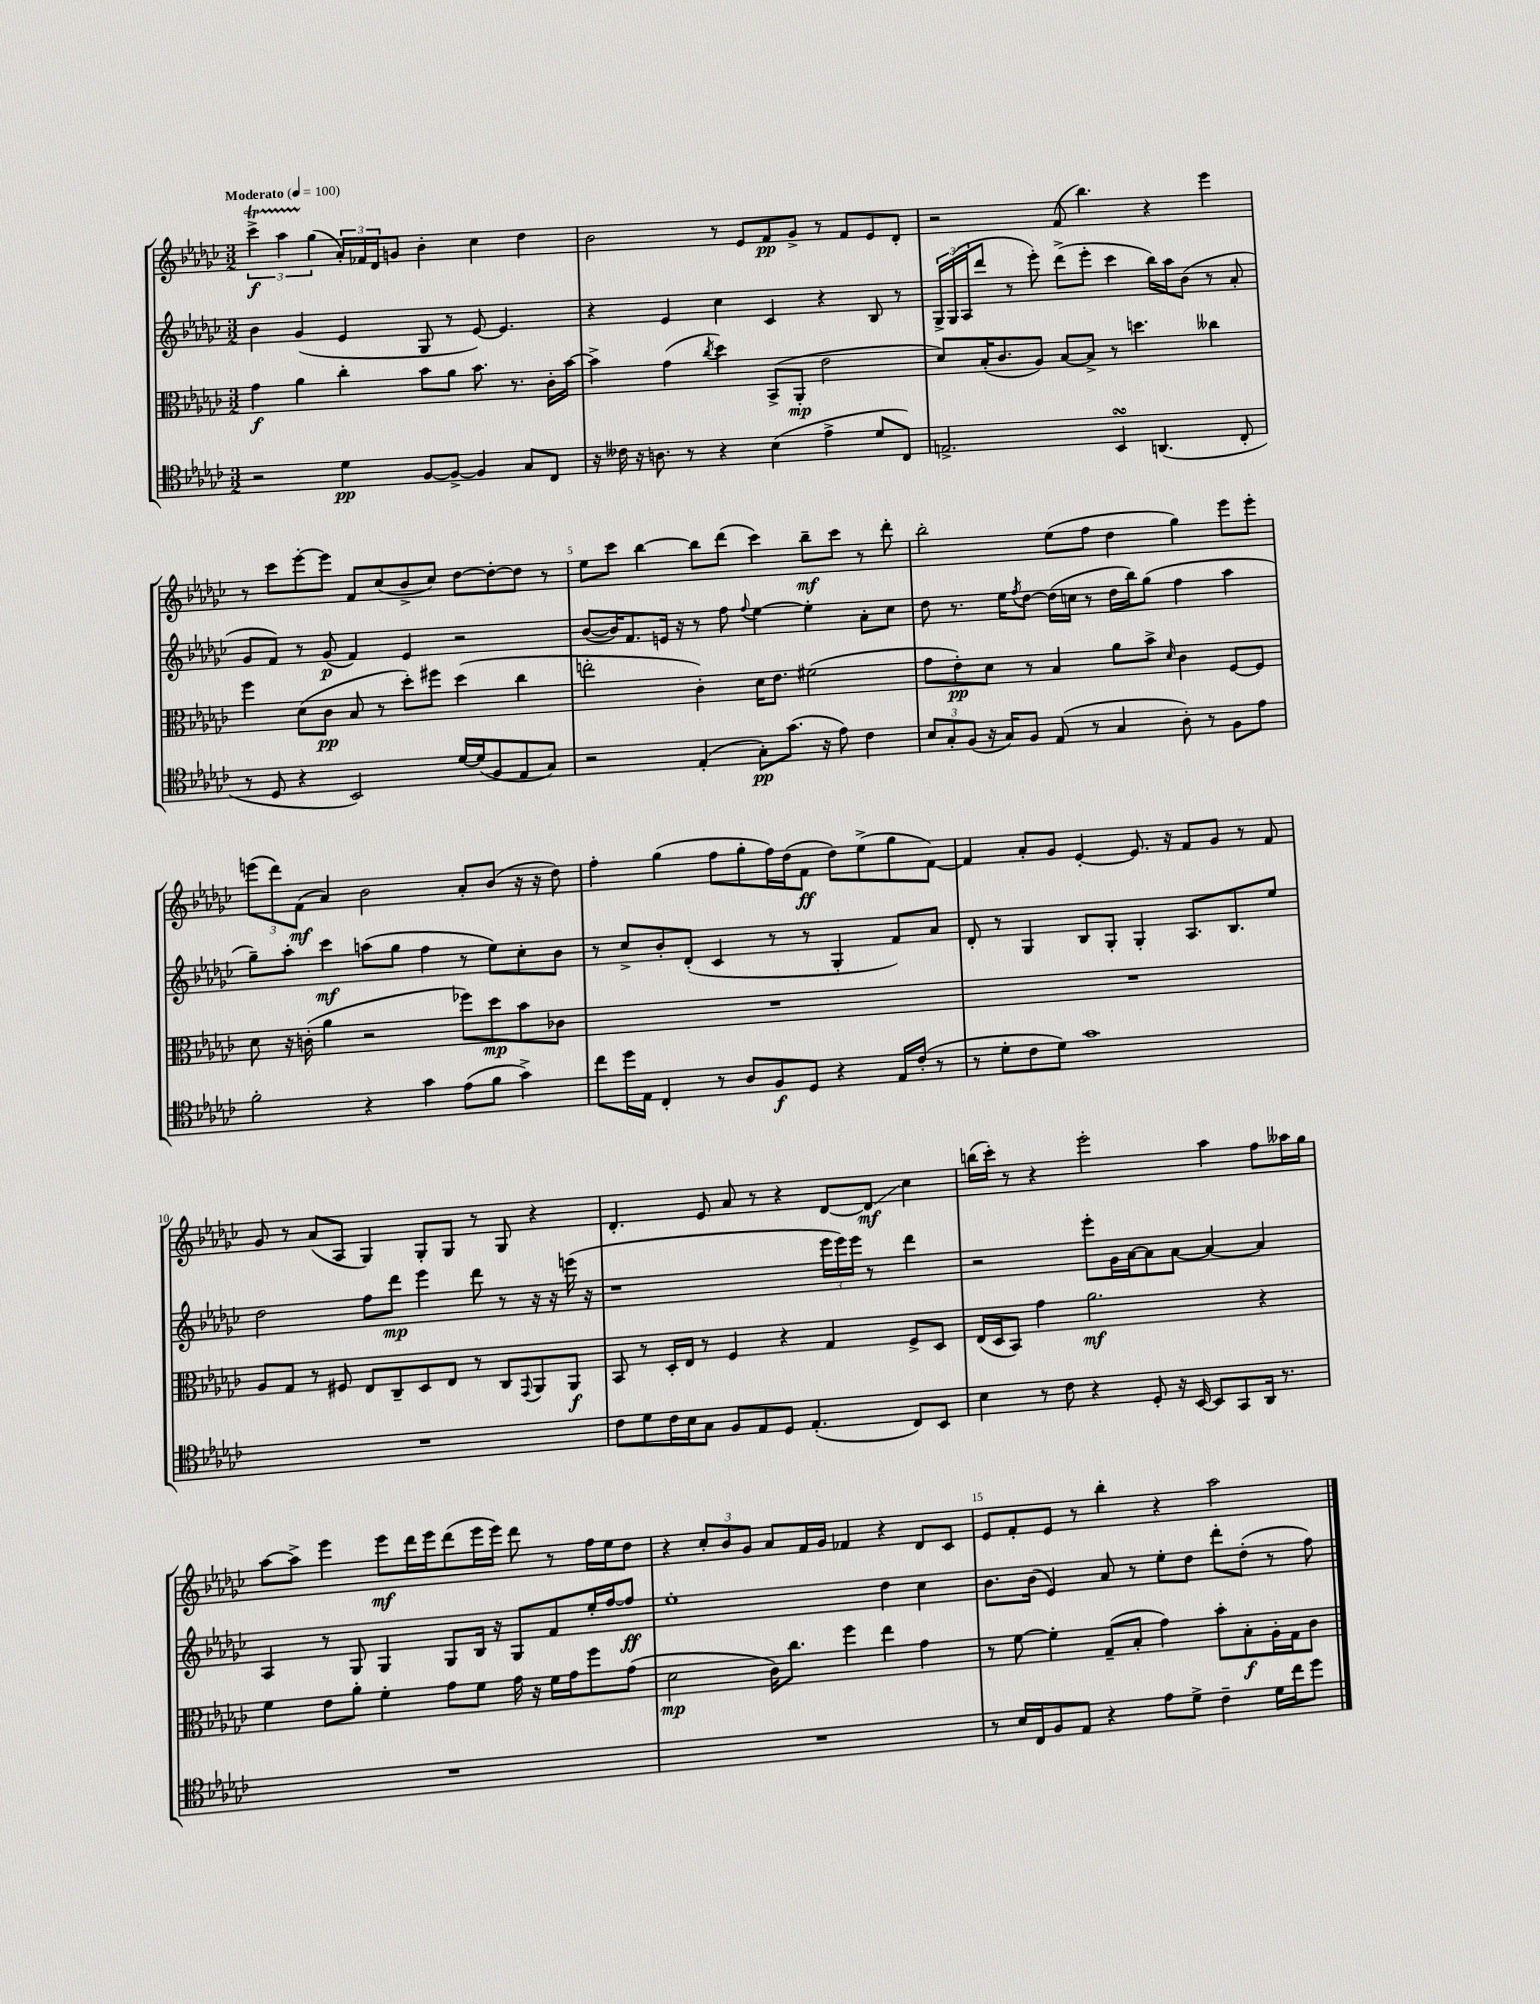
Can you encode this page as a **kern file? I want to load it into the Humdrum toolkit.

**kern	**kern	**kern	**kern
*staff4	*staff3	*staff2	*staff1
*clefC4	*clefC3	*clefG2	*clefG2
*k[b-e-a-d-g-c-]	*k[b-e-a-d-g-c-]	*k[b-e-a-d-g-c-]	*k[b-e-a-d-g-c-]
*M3/2	*M3/2	*M3/2	*M3/2
*MM100	*MM100	*MM100	*MM100
2r	4g-\	4b-\	6ccc-^\
.	.	.	6aa-\
.	4a-\	(4g-/	.
.	.	.	(6gg-\
4d-\	4cc-'\	4e-/	24a-'/LL)
.	.	.	24f-/
.	.	.	24d-/J
.	.	.	8g/J
[8F/L	8b-\L	8G-/	4b-'\
8F^/_J	8a-\J	8r	.
4F/]	8.b-\	[8e-/)	4cc-\
.	.	4.e-/]	.
.	8.r	.	.
8G-/L	.	.	4dd-\
8C-/J	16c-'\LL	.	.
.	[16b-\JJ	.	.
=	=	=	=
16r	4b-^\]	4r	2b-\
16c--\	.	.	.
16r	.	.	.
8.A\	.	.	.
.	(4g-\	4e-/	.
8r	.	.	.
.	8qcc-/	.	.
4r	4dd-\)	4cc-\	8r
.	.	.	8e-/L
(4B-\	(8BB-^/L	4c-/	8f/
.	8AA-'/J	.	8g-^/J
4e-^\	2e-\	4r	8r
.	.	.	8f/L
8d-/L	.	8B-/	8e-/
8C-/J)	.	8r	8d-'/J
=	=	=	=
2.E^/	8d-/L)	24G-^/LL	2r
.	.	(24G-/	.
.	.	24A-/J	.
.	(16B-'/K	8ddd-/J	.
.	8.c-/	.	.
.	.	8r	.
.	8A-/J)	8eee-'\)	.
.	[8B-/L	(8ddd-^\L	(8f/
.	8B-^/]J	8eee-'\J	4.bb-\)
4BB-/	8r	4ccc-\	.
.	4.dd\	.	.
(4.AA/	.	16bb-\LL)	4r
.	.	16aa-\J	.
.	.	(8b-\J	.
.	4cc--\	8r	4eee-\
8C-'/	.	8a-'/	.
=	=	=	=
8r	4ff\	8g-/L	8r
8D-/	.	8f/J)	8ccc-\L
4r	(8d-\L	8r	[8eee-'\
.	8c-\J	(8g-/	8eee-\]J
2BB-/)	8B-/	4f/)	8f/L
.	8r	.	(8cc-/
.	8dd-'\L)	4e-/	8b-^/
.	8ff#\J	.	8cc-/J)
[16d-/LL	(4dd-\	2r	[8dd-\L
(16d-/]J	.	.	.
8F/	.	.	8dd-'\_
8E-/	4cc-\	.	8dd-\]J
8G-/J)	.	.	8r
=	=	=	=
2r	2ee'\	([8b-/L	8ee-\L
.	.	16b-/]K)	8ccc-\J
.	.	8.f/	.
.	.	.	[4bb-\
.	.	16e/Jk	.
.	.	16r	.
(4E-'/	4c-'\)	8r	8bb-\]L
.	.	8ff\	(8ddd-\J
.	.	8qqff/	.
8G-'\L)	16d-\LK	[4ee-\	4ccc-\)
.	8.e-\J	.	.
(8.g-\J	.	.	.
.	(2f#\	4ee-'\]	8bb-~\L
16r	.	.	.
8e-\)	.	.	8ccc-\J
4c-\	.	8a-'\L	8r
.	.	8cc-\J	8ddd-'\
=	=	=	=
12B-/L	8g-\L	8dd-\	2bb-'\
12G-'/	.	.	.
.	8e-'\)	8.r	.
(12F/J	.	.	.
16r	8d-\J	.	.
16G-/LK)	.	16ee-\LK	.
.	.	8qff/	.
8F/J	8r	[8dd-\J	.
(8E-/	4B-/	(16dd-\]LL	(8ee-\L
.	.	16cc\JJ	.
8r	.	8r	8ff\J
4G-/	8a-\L	16dd-\LL	4dd-\
.	.	16bb-\J)	.
.	8b-^\J	(8gg-\J	.
.	16qqd-/	.	.
8A-'\)	4c-\	4ff\	4gg-\)
8r	.	.	.
8F\L	[8F/L	4aa-\	8eee-\L
8e-\J	8F/]J	.	8eee-'\J
=	=	=	=
2f'\	8d-\	8gg-~\L)	(12eee\L
.	.	.	12ddd-\)
.	16r	8aa-'\J	.
.	.	.	(12f\J
.	(16c'\	.	.
.	4a-\	4ccc-\	4a-/)
4r	2r	(8aa\L	2b-\
.	.	8gg-\J	.
4g-\	.	4ff\	.
(8e-\L	8ff-\L)	8r	8a-'/L
8f\J	8dd-\	8ee-\L)	(8b-/J
4g-^\)	8b-\	8cc-'\	16r
.	.	.	16r
.	8c-\J	8b-\J	8dd-\)
=	=	=	=
8cc-\L	1.r	8r	4ff'\
16dd-\L	.	8cc-^/L	.
16E-\JJ	.	.	.
4C-'/	.	8b-'/	(4gg-\
.	.	(8d-'/J	.
8r	.	4c-/	8ff\L
8A-/L	.	.	8gg-'\
8F/	.	8r	16ff\L)
.	.	.	(16dd-\J
8D-/J	.	8r	8f\J
4r	.	4G-'/	8dd-\L)
.	.	.	(8ee-^\
16E-/LL	.	8f/L)	8gg-\
(16c-'/JJ	.	.	.
8r	.	8a-/J	[8f\J)
=	=	=	=
8r	1.r	8d-'/	4f/]
8d-'\L	.	8r	.
8c-\	.	4G-/	8a-'/L
8d-\J)	.	.	8g-/J
1g-	.	8B-/L	[4e-'/
.	.	8G-'/J	.
.	.	4G-'/	8.e-/]
.	.	.	16r
.	.	8.A-/L	8f/L
.	.	.	8g-/J
.	.	8.B-/	.
.	.	.	8r
.	.	8ee-/J	8f/
=	=	=	=
1.r	8A-/L	2dd-\	8g-/
.	8G-/J	.	8r
.	8r	.	(8a-/L
.	8F#/	.	8A-/J
.	8E-/L	8ff\L	4G-/)
.	8C-~/	8ddd-\J	.
.	8D-/	4eee-\	8G-'/L
.	8E-/J	.	8G-/J
.	8r	8ddd-\	8r
.	8C-/L	8r	8G-/
.	8qqGG-/	.	.
.	8AA-/	16r	4r
.	.	16r	.
.	8AA-/J	(16eee\	.
.	.	16r	.
=	=	=	=
8c-\L	8BB-/	1r	4.d-'/
8d-\	8r	.	.
16c-\L	16D-'/LL	.	.
16B-\J	16E-/JJ	.	.
8G-\J	8r	.	8e-/
8F/L	4F/	.	8a-/
8E-/	.	.	8r
8D-/J	4r	.	4r
(4.E-'/	.	.	.
.	4G-/	24eee-\LL	[8d-/L
.	.	24eee-\)	.
.	.	24eee-\JJ	.
.	.	8r	8d-/]J
8C-/L)	8F^/L	4ddd-\	4cc-\
8BB-/J	8D-/J	.	.
=	=	=	=
4B-\	(16E-/LL	2r	(16bb\LL
.	16D-/J	.	16ccc-'\JJ)
.	8BB-/J)	.	8r
8r	4g-\	.	4r
8c-\	.	.	.
4r	2.a-\	8eee-'\L	2eee-'\
.	.	16g-\L	.
.	.	[16a-\J	.
8D-'/	.	8a-\]	.
16r	.	[8a-\J	.
[16BB-/	.	.	.
8BB-/]L	.	4a-/_	4aa-\
8GG-/	.	.	.
16AA-/Jk	4r	4a-/]	8ff\L
8.r	.	.	.
.	.	.	16aa--\L
.	.	.	16gg-\JJ
=	=	=	=
1.r	4f\	4A-/	[8aa-\L
.	.	.	8aa-^\]J
.	8e-\L	8r	4eee-\
.	8a-'\J	8G-/	.
.	4f'\	4G-/	8eee-\L
.	.	.	16ddd-\L
.	.	.	16eee-\J
.	8g-\L	8G-/L	(8ddd-\
.	8f\J	16B-/Jk	16eee-\L
.	.	16r	16eee-\JJ)
.	16g-\	8G-/L	8ddd-\
.	16r	.	.
.	16f\LL	8f/	8r
.	16g-\J	.	.
.	8ff\	16ee-'/L	16ff\LL
.	.	[16ff/J	16ee-\J
.	(8g-\J	8ff/]J	8dd-\J
=	=	=	=
1.r	2d-\	1ee-'	4r
.	.	.	12cc-'/L
.	.	.	12b-/
.	.	.	12g-/J
.	16c-\LK)	.	8a-/L
.	8.cc-\J	.	.
.	.	.	16f/L
.	.	.	16g-/JJ
.	4ff\	.	4f-/
.	4ee-\	4dd-\	4r
.	4g-\	4cc-\	8d-/L
.	.	.	8c-/J
=	=	=	=
8r	8r	8.b-\L	8e-/L
16B-/LL	[8f\	.	8f'/
16C-/J	.	(16b-\Jk	.
8F/	4f'\]	4e-/)	8e-/J
8E-/J	.	.	8r
4r	(8G-~/L	8a-/	4bb-'\
.	8B-'/J	8r	.
8e-\L	4g-\)	8ee-'\L	4r
8d-^\J	.	8dd-\J	.
4c-~\	8b-'\L	8ddd-'\L	2aa-\
.	8B-'\	(8dd-'\J	.
16d-\LL	16A-'\L	8r	.
16cc-\J	16G-\J	.	.
8dd-\J	8c-\J	8ff\)	.
==	==	==	==
*-	*-	*-	*-
